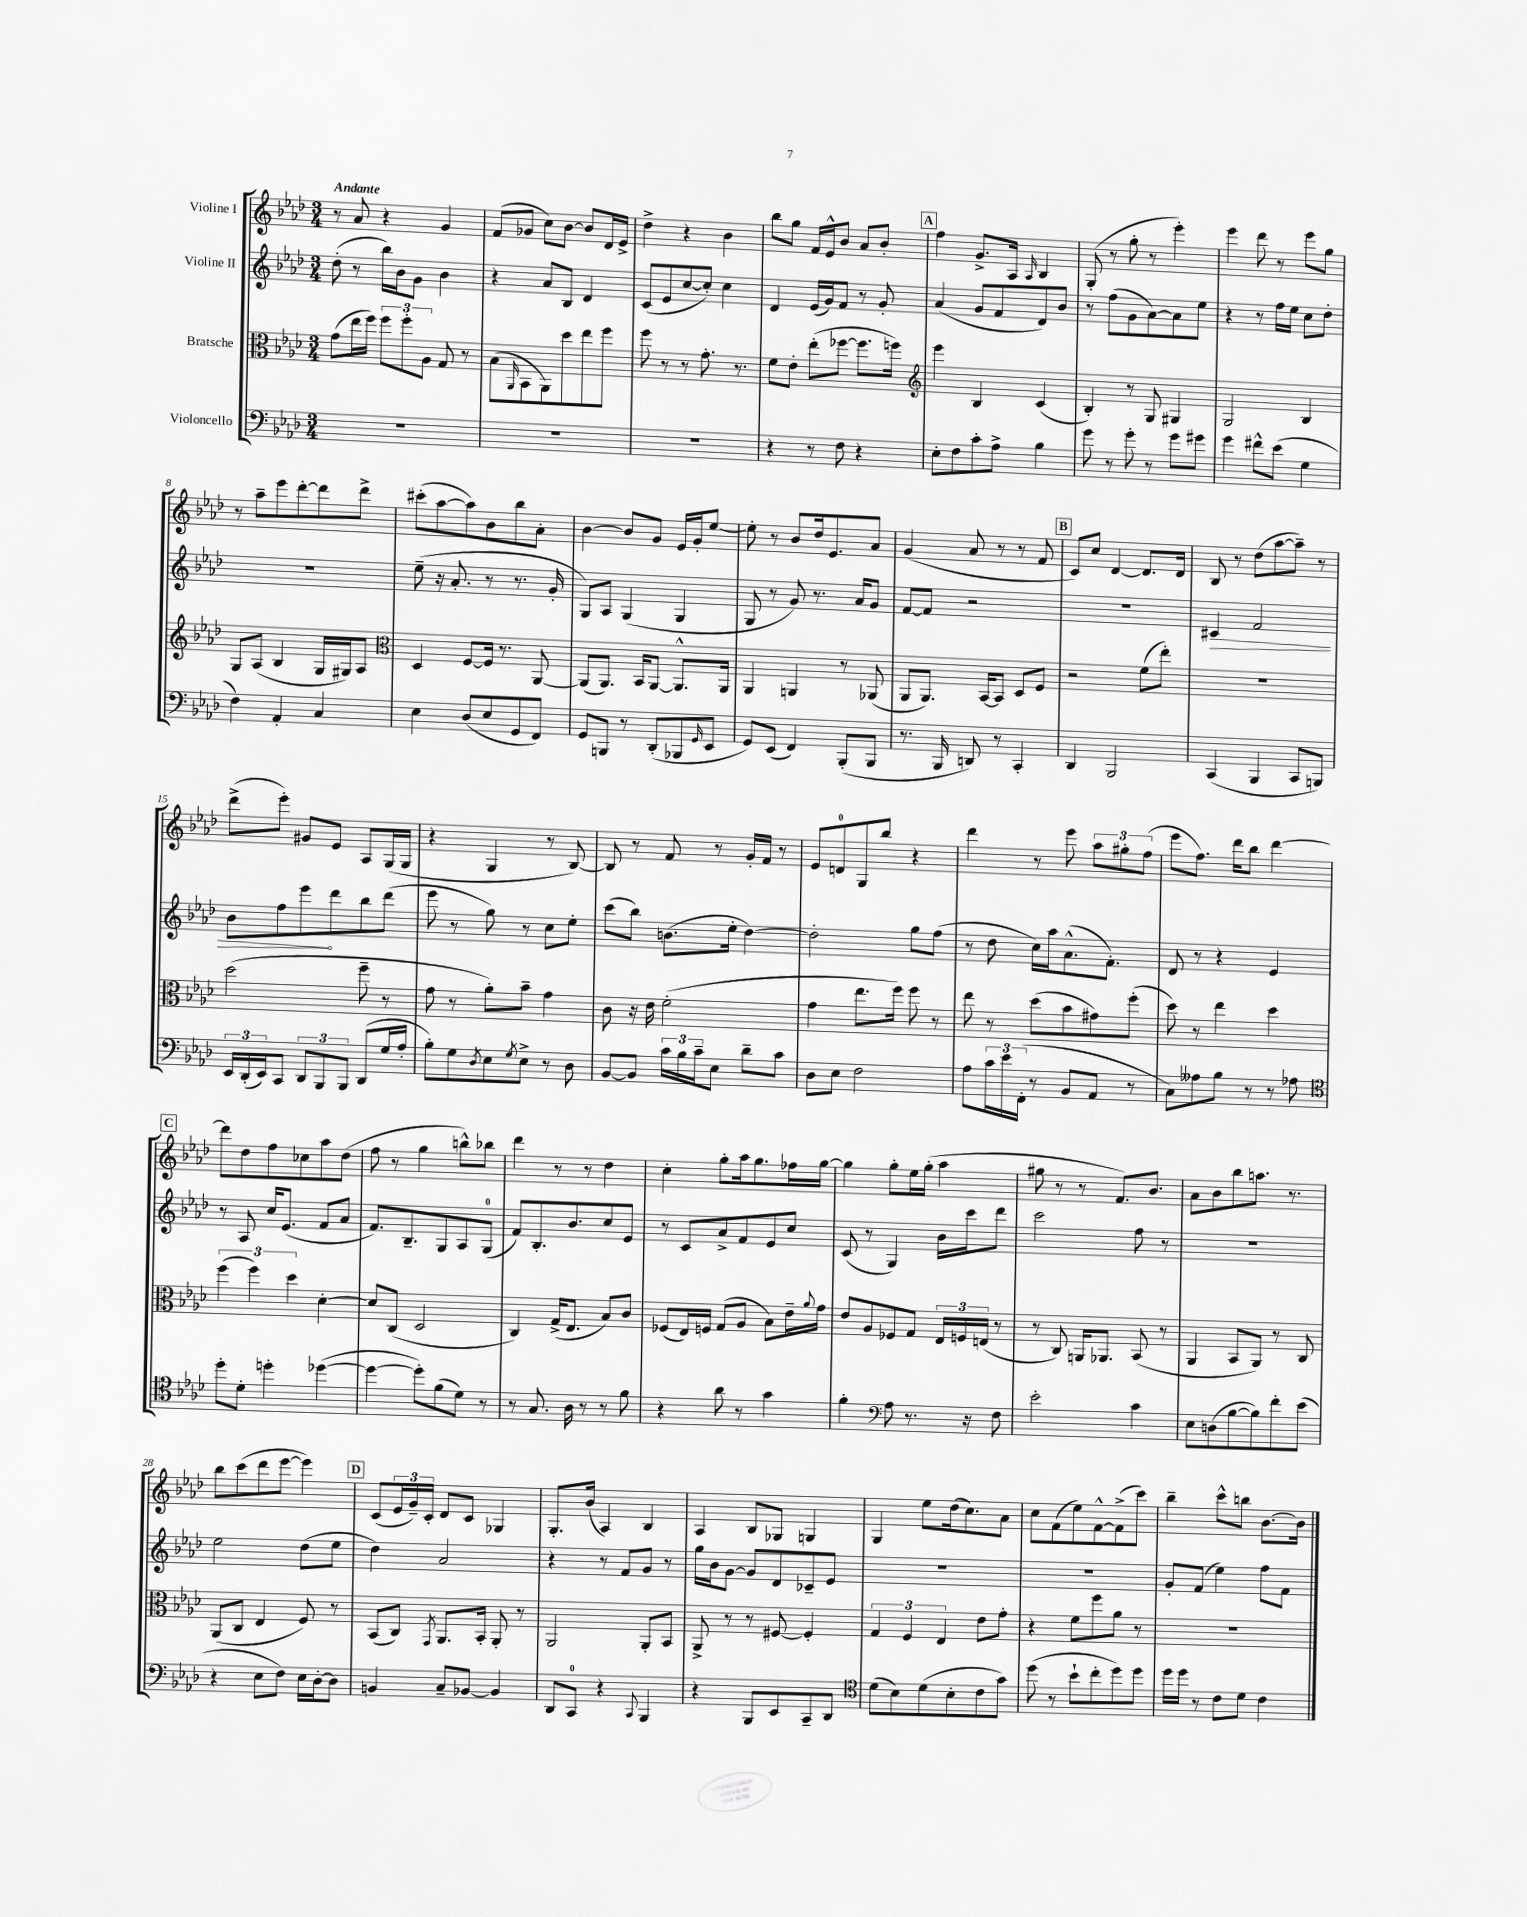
<<
\new StaffGroup <<
\new Staff = "s0" \with { instrumentName = "Violine I" } {
    \clef treble \key aes \major \numericTimeSignature \time 3/4 \tempo "Andante"
    r8 aes'8 r4 g'4 |
    f'8( ges'8 c''8) bes'8~ bes'8 des'16 ees'16-> |
    des''4-> r4 bes'4 |
    bes''8 g''8 f'16 ees'16-^ bes'8 aes'8 bes'8-. |
    \mark \markup { \box "A" } f''4 g'8.-> aes16 \grace { aes16 } bes4 |
    g8-.( r8 g''8-. r8 ees'''4-.) |
    ees'''4 des'''8 r8 ees'''8 g''8 |
    r8 aes''8-- ees'''8 des'''8~-. des'''8 des'''8-> |
    cis'''8-.( aes''8~ aes''8) bes'8 bes''8 aes'8-. |
    bes'4~ bes'8 g'8 ees'16 g'16-. ees''8~ |
    ees''8-. r8 bes'8 des''16 ees'8. aes'8 |
    g'4( aes'8 r8 r8 f'8 |
    \mark \markup { \box "B" } c'8) c''8 des'4~ des'8. des'16 |
    bes8 r8 des''8( aes''8~ aes''8--) r8 |
    des'''8->( ees'''8-.) gis'8 ees'8 aes8 g16( g16 |
    r4 g4 r8 bes8~) |
    bes8 r8 f'8 r8 g'16-. f'16 r8 |
    ees'8 d'8-0 g8 bes''8 r4 |
    des'''4 r8 ees'''8 \tuplet 3/2 { aes''8 gis''8-. f''8( } |
    ees'''8 f''8.) des'''16 bes''8 des'''4~ |
    \mark \markup { \box "C" } des'''8 des''8 f''8 ces''8 aes''8 des''8( |
    f''8 r8 g''4 b''8-^) bes''8 |
    des'''4 r8 r8 des''4 |
    c''4-. g''8-. aes''16 g''8. fes''16 g''16~ |
    g''4 g''8-. ees''16 g''16-.( aes''4 |
    gis''8 r8 r8 f'8.) bes'8. |
    aes'8 bes'8 bes''8 a''8. r8. |
    bes''8 c'''8( des'''8 ees'''8~ ees'''4) |
    \mark \markup { \box "D" } c'8( \tuplet 3/2 { ees'16 g'16--) c'16-. } des'8 c'8 ges4 |
    g8.-. bes'16( aes4) bes4 |
    aes4 bes8 ges8 g4 |
    g4 ees''8 des''16( c''8.) aes'8 |
    c''8 f'8( ees''8) f'8~-^ f'8->( c'''8) |
    bes''4-- c'''8-^ b''8 bes'8.~ bes'16 \bar "|." |
}
\new Staff = "s1" \with { instrumentName = "Violine II" } {
    \clef treble \key aes \major \numericTimeSignature \time 3/4
    des''8-.( r8 bes''16) bes'16 g'8 bes'4 |
    r4 aes'8 bes8 des'4 |
    c'8( ees'8 c''8~ c''8-.) c''4 |
    des'4 ees'16( g'16) f'8 r8 g'8-. |
    \mark \markup { \box "A" } aes'4( g'8 f'8 des'8) bes'8 |
    r8 f''8( g'8 aes'8~) aes'8 ees''8 |
    r4 r8 f''16 ees''16 c''8 des''8-. |
    R2. |
    ees''8--( r16 aes'8.-. r8 r8. g'16-. |
    g8) aes8 g4( g4 |
    g8 r8 g'8) r8. aes'16 g'8 |
    f'8~ f'8 r2 |
    \mark \markup { \box "B" } R2. |
    \once \override Hairpin.circled-tip = ##t cis'4\> f'2 |
    bes'8 f''8 ees'''8\! des'''8 bes''8 des'''8( |
    ees'''8 r8 g''8) r8 c''8 ees''8-. |
    c'''8( bes''8) b'8.( ees''16-. des''4~) |
    des''2-. g''8 f''8( |
    r8 des''8 c''16) aes''16 aes'8.-^( f'8.-.) |
    des'8 r8 r4 ees'4 |
    \mark \markup { \box "C" } r8 aes8 c''16 ees'8.( f'8 aes'8 |
    f'8.) bes8.-- g8 aes8 g8-0( |
    f'8) bes8.-. bes'8. c''8 ees'8 |
    r8 c'8 aes'8-> f'8 ees'8 c''8 |
    c'8( r8 g4) bes'16 c'''16 des'''8 |
    c'''2 f''8 r8 |
    R2. |
    ees''2 des''8( ees''8 |
    \mark \markup { \box "D" } des''4) aes'2 |
    r4 r8 f'8 g'8 r8 |
    g''16 bes'16 g'8~ g'8 des'8 ces'8-- ees'8 |
    R2. |
    R2. |
    g'8-. f'8( ees''4) f''8 f'8 \bar "|." |
}
\new Staff = "s2" \with { instrumentName = "Bratsche" } {
    \clef alto \key aes \major \numericTimeSignature \time 3/4
    g'8( ees''16 f''16) \tuplet 3/2 { f''8 f''8-. aes8 } g8 r8 |
    bes8( \grace { aes,16 } bes,8 aes,8) des''8 ees''8 f''8 |
    f''8 r8 r8 g'8.-. r8. |
    f'8 ees'8-. ees''8-.( fes''8~ fes''8. f''16) |
    \mark \markup { \box "A" } \clef treble ees'''4 bes4 c'4( |
    bes4-.) r8 g8 gis4 |
    g2 bes4 |
    g8 aes8( bes4 g16 gis16) aes8 |
    \clef alto des4 f8~ f16 r8. aes,8~ |
    aes,8( aes,8.) bes,16 aes,8~ aes,8.-^ aes,16 |
    aes,4 a,4 r8 aes,8( |
    aes,8 aes,8.) bes,16~ bes,8 des8 f8 |
    \mark \markup { \box "B" } r2 f'8( ees''8-.) |
    R2. |
    des''2( f''8-- r8 |
    g'8 r8 aes'8-.) bes'8-- g'4 |
    c'8 r16 ees'16 f'2-.( |
    g'4 ees''8. f''16) f''8 r8 |
    ees''8 r8 des''8( bes'8 gis'8) f''8-.( |
    des''8) r8 ees''4 des''4 |
    \mark \markup { \box "C" } \tuplet 3/2 { f''4( f''4) des''4 } des'4~-. |
    des'8 c8( des2 |
    c4) g16->( ees8. bes8) c'8 |
    fes8( ees16) f16 g8( aes8 bes8) ees'16-- \appoggiatura { aes'8 } g'16 |
    ees'8 aes8 fes8 g8 \tuplet 3/2 { ees16 f16 e16( } r8 |
    r8 c8) a,16 aes,8. bes,8( r8 |
    aes,4 bes,8 aes,8) r8 c8 |
    aes,8( c8 ees4 f8) r8 |
    \mark \markup { \box "D" } bes,8( c8) \acciaccatura { g,8 } aes,8. bes,16-. aes,8-. r8 |
    aes,2 aes,8-. bes,8 |
    aes,8-> r8 r8 fis8~ fis4-. |
    \tuplet 3/2 { g4 f4 ees4 } ees'8 g'8-. |
    r4 f'8 f''8 aes'8 r8 |
    R2. \bar "|." |
}
\new Staff = "s3" \with { instrumentName = "Violoncello" } {
    \clef bass \key aes \major \numericTimeSignature \time 3/4
    R2. |
    R2. |
    R2. |
    r4 r8 f8 r4 |
    \mark \markup { \box "A" } ees8-. f8 c'8-. aes8-> bes4 |
    g'8 r8 g'8-. r8 g'8 gis'8 |
    g'4 fis'8-^ ees'8( g4 |
    f4) aes,4-. c4 |
    ees4 des8( ees8 g,8 f,8) |
    g,8 b,,8 r8 des,8-.( bes,,8 \grace { g,16 } ees,8 |
    g,8) ees,8( f,4) bes,,8-.( bes,,8 |
    r8. bes,,16 d,8) r8 c,4-. |
    \mark \markup { \box "B" } des,4 bes,,2 |
    c,4( bes,,4 c,8 b,,8) |
    \tuplet 3/2 { ees,16 des,16-.( ees,16) } c,8 \tuplet 3/2 { des,8 bes,,8 bes,,8 } des,8( g16 aes16-. |
    bes8-.) g8 \acciaccatura { des8 } ees8 \acciaccatura { g8 } ees8-> r8 des8 |
    bes,8~ bes,8 \tuplet 3/2 { c'16 bes16 c'16-- } ees8 des'8-- c'8 |
    des8 ees8 f2 |
    aes8 \tuplet 3/2 { c'16 ees'16 f,16-.( } r8 bes,8 aes,8 r8 |
    c8) aeses8 bes8 r8 r8 aes8 |
    \mark \markup { \box "C" } \clef tenor des''8-. des'8-. d''4-. des''4~( |
    des''4~ des''8-.) f'8( des'8) r8 |
    r8 g8. aes16 r8 r8 f'8 |
    r4 aes'8 r8 g'4 |
    f'4-. \clef bass aes8 r8. r16 f8 |
    ees'2-. c'4 |
    ees8 d8( bes8~ bes8) f'8-. ees'8( |
    r4 ees8 f8) ees16 des16~-. des8 |
    \mark \markup { \box "D" } b,4 c8-- bes,8~ bes,4 |
    des,8 c,8-0 r4 \appoggiatura { c,8 } bes,,4 |
    r4 bes,,8 ees,8 c,8-- des,8 |
    \clef tenor des'8( bes8) des'8( bes8-. c'8 g'8) |
    des''8( r8 bes'8-! c''8-. des''8) des''8 |
    des''16 des''16 r8 c'8 des'8 c'4 \bar "|." |
}
>>
>>
